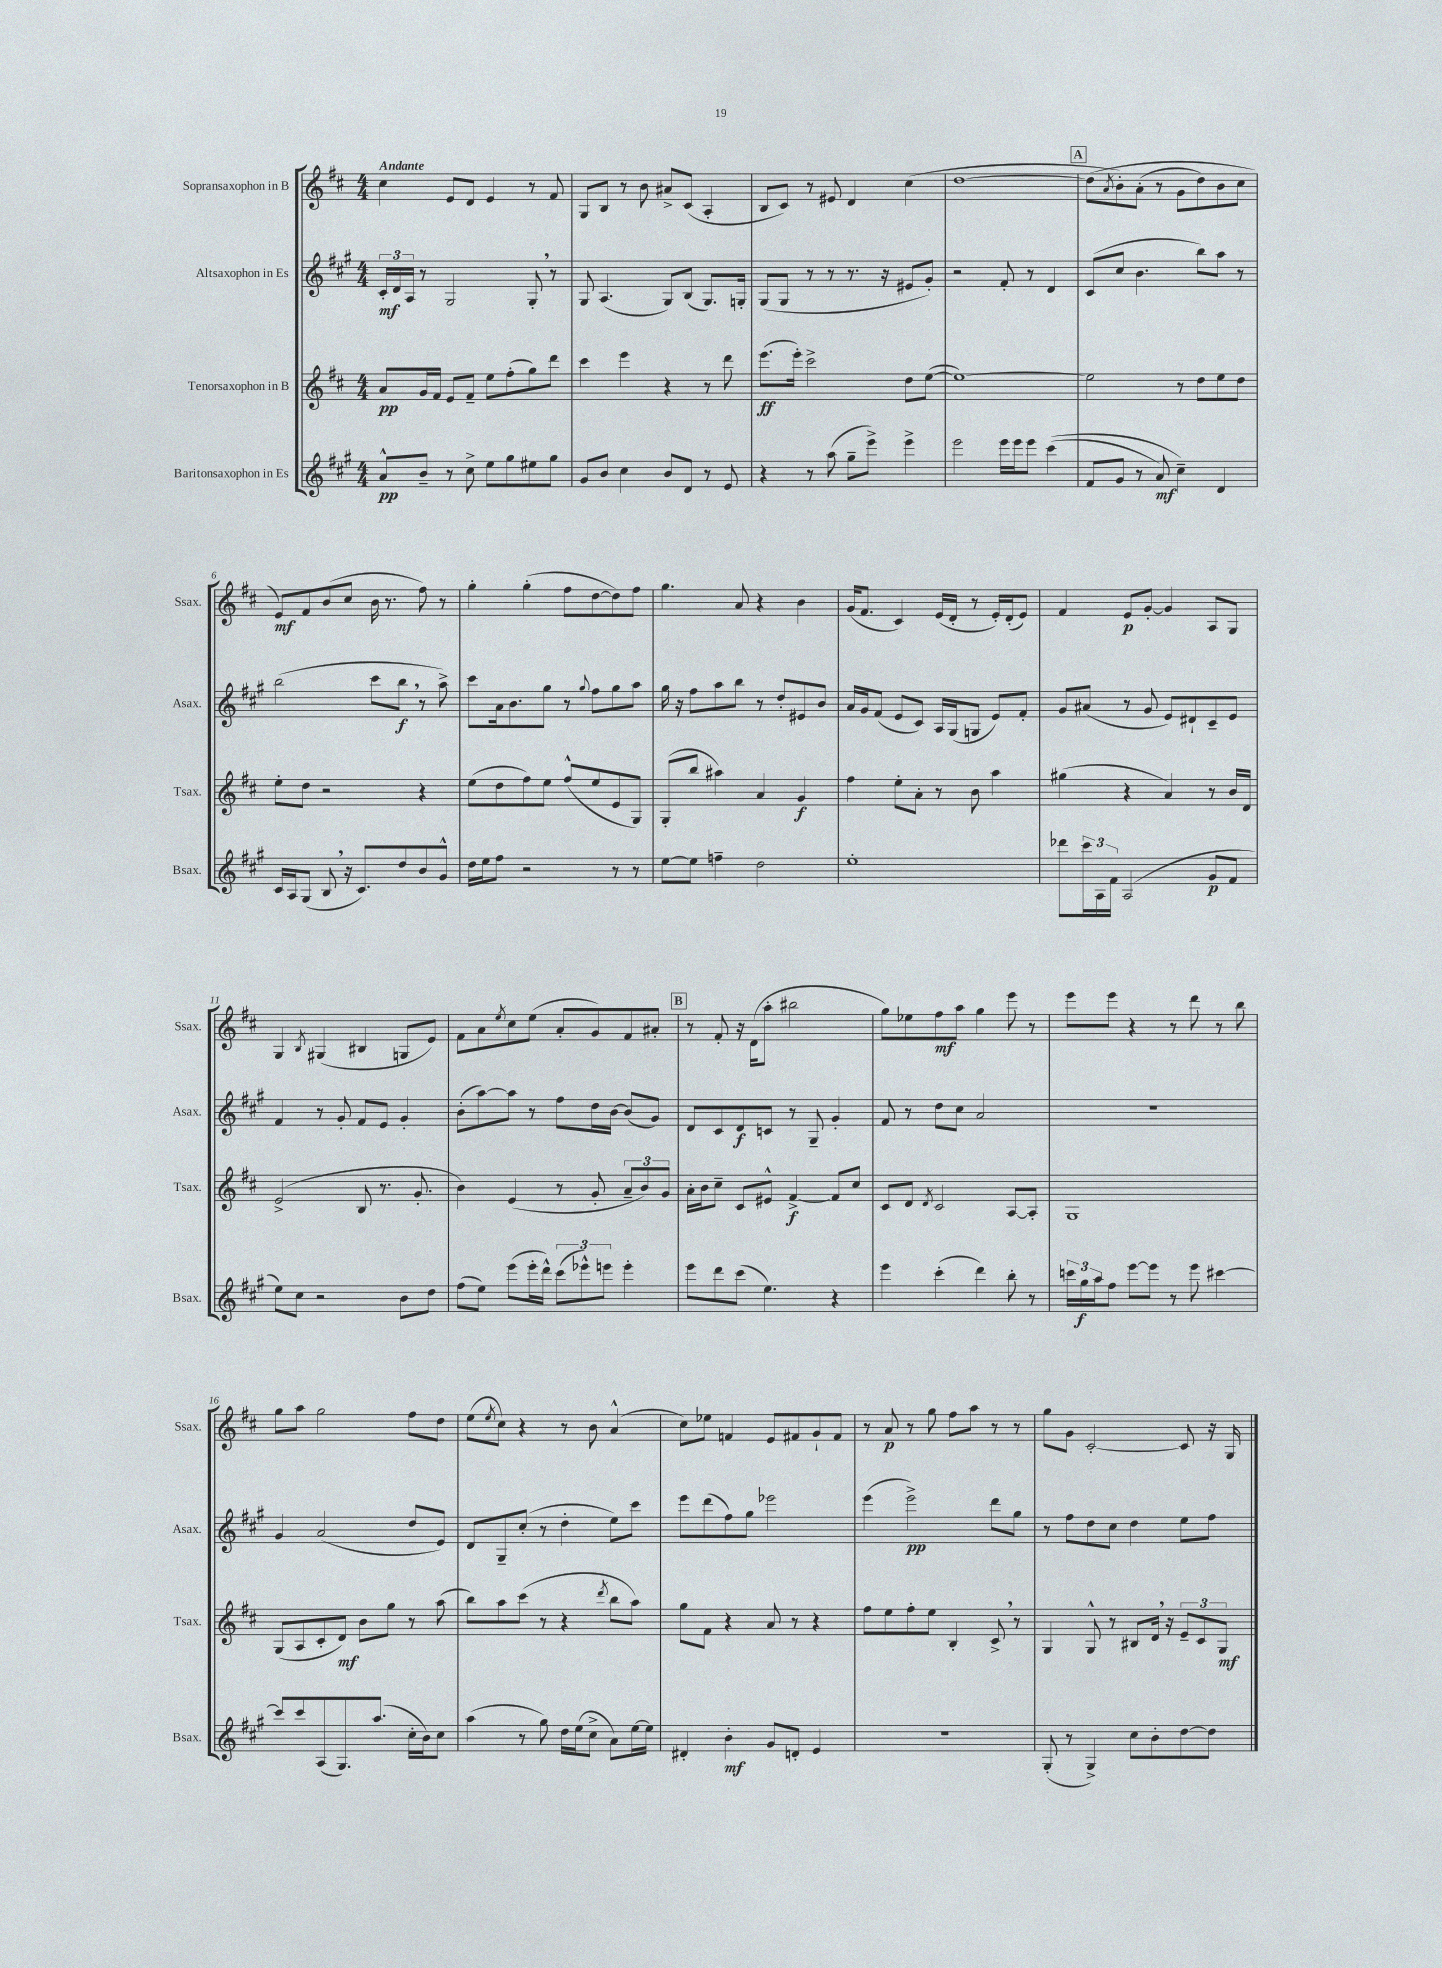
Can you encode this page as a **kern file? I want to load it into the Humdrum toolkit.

**kern	**dynam	**kern	**dynam	**kern	**dynam	**kern	**dynam
*part4	*part4	*part3	*part3	*part2	*part2	*part1	*part1
*staff4	*staff4	*staff3	*staff3	*staff2	*staff2	*staff1	*staff1
*I"Baritonsaxophon in Es	*	*I"Tenorsaxophon in B	*	*I"Altsaxophon in Es	*	*I"Sopransaxophon in B	*
*I'Bsax.	*	*I'Tsax.	*	*I'Asax.	*	*I'Ssax.	*
*clefG2	*	*clefG2	*	*clefG2	*	*clefG2	*
*k[f#c#g#]	*	*k[f#c#]	*	*k[f#c#g#]	*	*k[f#c#]	*
*M4/4	*	*M4/4	*	*M4/4	*	*M4/4	*
=1	=1	=1	=1	=1	=1	=1	=1
!	!	!	!	!	!	!LO:TX:a:B:t=Andante	!
8a^^/L	pp	8a/L	pp	24c#'/LL	mf	4cc#\	.
.	.	.	.	24d/	.	.	.
.	.	.	.	24A/JJ	.	.	.
8b~/J	.	16g/L	.	8r	.	.	.
.	.	16f#/JJ	.	.	.	.	.
8r	.	8e/L	.	2G#/	.	8e/L	.
8cc#^\	.	8f#~/J	.	.	.	8d/J	.
8ee\L	.	8ee\L	.	.	.	4e/	.
8gg#\	.	(8ff#'\	.	.	.	.	.
8ee#X\	.	8gg\)	.	8G#',/	.	8r	.
8gg#\J	.	8ddd\J	.	8r	.	8f#/	.
=2	=2	=2	=2	=2	=2	=2	=2
8g#/L	.	4ccc#\	.	8G#/	.	8G/L	.
8b/J	.	.	.	(4.A/	.	8B/J	.
4cc#\	.	4eee\	.	.	.	8r	.
.	.	.	.	.	.	8b\	.
8b/L	.	4r	.	8G#/L)	.	8a#X^/L	.
8d/J	.	.	.	(8B/J	.	(8c#/J	.
8r	.	8r	.	8.G#/L)	.	4A'/	.
8e/	.	8ddd\	.	.	.	.	.
.	.	.	.	16Gn'/Jk	.	.	.
=3	=3	=3	=3	=3	=3	=3	=3
4r	.	(8.eee\L	ff	(8G#/L	.	8B/L	.
.	.	.	.	8G#/J	.	8c#/J)	.
.	.	16eee'\Jk)	.	.	.	.	.
8r	.	2ccc#^\	.	8r	.	8r	.
(8aa\	.	.	.	8r	.	8e#X/	.
8gg#~\L	.	.	.	8.r	.	4d/	.
8eee^\J)	.	.	.	.	.	.	.
.	.	.	.	16r	.	.	.
4eee^\	.	8dd\L	.	8e#X/L	.	(4cc#\	.
.	.	([8ee\J	.	8g#'/J)	.	.	.
=4	=4	=4	=4	=4	=4	=4	=4
2eee\	.	1ee_)	.	2r	.	[1dd	.
16eee\LL	.	.	.	8f#'/	.	.	.
16eee\J	.	.	.	.	.	.	.
8eee\J	.	.	.	8r	.	.	.
((4ccc#\	.	.	.	4d/	.	.	.
!!LO:REH:place=s1:t=A
=5	=5	=5	=5	=5	=5	=5	=5
8f#/L	.	2ee\]	.	(8c#/L	.	(8dd\L]	.
.	.	.	.	.	.	8qa/	.
8g#/J	.	.	.	8cc#/J	.	8b'\)	.
8r	.	.	.	4.b\	.	(8a'\J	.
8a/)	mf	.	.	.	.	8r	.
4cc#~\)	.	8r	.	.	.	8g\L	.
.	.	8dd\L	.	8bb\L)	.	8dd\)	.
4d/	.	8ee\	.	8aa\J	.	8b\	.
.	.	8dd\J	.	8r	.	8cc#\J	.
!!LO:LB:g=z
=6	=6	=6	=6	=6	=6	=6	=6
16c#/LL	.	8ee'\L	.	(2bb\	.	8e/L)	mf
16A/J	.	.	.	.	.	.	.
(8G#/J	.	8dd\J	.	.	.	8f#/	.
8B,/	.	2r	.	.	.	(8b/	.
16r	.	.	.	.	.	8cc#/J	.
8.c#/L)	.	.	.	.	.	.	.
.	.	.	.	8ccc#\L	.	16b\	.
.	.	.	.	.	.	8.r	.
8dd/	.	.	.	8bb,\J	f	.	.
8b/	.	4r	.	8r	.	8ff#\)	.
8g#^^/J	.	.	.	8aa^\)	.	8r	.
=7	=7	=7	=7	=7	=7	=7	=7
16dd\LL	.	(8ee\L	.	8ccc#\L	.	4gg'\	.
16ee\J	.	.	.	.	.	.	.
8ff#\J	.	8dd\	.	16a\k	.	.	.
.	.	.	.	8.b\	.	.	.
2r	.	8ff#\)	.	.	.	(4gg'\	.
.	.	8ee\J	.	8gg#\J	.	.	.
.	.	(8ff#^^/L	.	8r	.	8ff#\L	.
.	.	.	.	8qqgg#/	.	.	.
.	.	8ee/	.	8ff#\L	.	[8dd\	.
8r	.	8e/	.	8gg#\	.	8dd\])	.
8r	.	8G/J)	.	8aa\J	.	8ff#\J	.
=8	=8	=8	=8	=8	=8	=8	=8
[8ee\L	.	(8G'/L	.	16gg#\	.	4.gg\	.
.	.	.	.	16r	.	.	.
8ee\J]	.	8bb/J	.	8ff#\L	.	.	.
4ffn~\	.	4aa#X\)	.	8aa\	.	.	.
.	.	.	.	8bb\J	.	8a/	.
2dd\	.	4a/	.	8r	.	4r	.
.	.	.	.	8dd'/L	.	.	.
.	.	4g/	f	8e#X/	.	4b\	.
.	.	.	.	8b/J	.	.	.
=9	=9	=9	=9	=9	=9	=9	=9
1ee'	.	4ff#\	.	16a/LL	.	(16g/KL	.
.	.	.	.	16g#/J	.	8.f#/J	.
.	.	.	.	(8f#/J	.	.	.
.	.	8ee'\L	.	8e/L	.	4c#/)	.
.	.	8a'\J	.	8c#/J)	.	.	.
.	.	8r	.	16A/LL	.	(16e/LL	.
.	.	.	.	(16G#/J	.	16d'/JJ	.
.	.	8b\	.	8Gn/J	.	8r	.
.	.	4aa\	.	8e/L)	.	16e'/LL)	.
.	.	.	.	.	.	(16d'/J	.
.	.	.	.	8f#'/J	.	8e/J)	.
=10	=10	=10	=10	=10	=10	=10	=10
8ddd-X\L	.	(4gg#X\	.	8g#/L	.	4f#/	.
24ccc#\L	.	.	.	(8a#X/J	.	.	.
24A\	.	.	.	.	.	.	.
24f#\JJ	.	.	.	.	.	.	.
(2A/	.	4r	.	8r	.	8e/L	p
.	.	.	.	8g#/	.	[8g'/J	.
.	.	4a/)	.	8e/L)	.	4g/]	.
.	.	.	.	8d#X`/	.	.	.
8g#/L	p	8r	.	8c#~/	.	8A/L	.
8f#/J	.	16b/LL	.	8e/J	.	8G/J	.
.	.	16d/JJ	.	.	.	.	.
!!LO:LB:g=z
=11	=11	=11	=11	=11	=11	=11	=11
8ee\L)	.	(2e^/	.	4f#/	.	4G/	.
8cc#\J	.	.	.	.	.	.	.
.	.	.	.	.	.	8qB/	.
2r	.	.	.	8r	.	(4G#X/	.
.	.	.	.	8g#'/	.	.	.
.	.	8B/	.	8f#/L	.	4B#X/	.
.	.	8.r	.	8e/J	.	.	.
8b\L	.	.	.	4g#'/	.	8Gn/L	.
.	.	8.g'/	.	.	.	.	.
8dd\J	.	.	.	.	.	8e/J)	.
=12	=12	=12	=12	=12	=12	=12	=12
(8ff#\L	.	4b\)	.	(8b'\L	.	8f#\L	.
8ee\J)	.	.	.	[8aa\)	.	8a\	.
.	.	.	.	.	.	8qee/	.
(8eee\L	.	(4e/	.	8aa\J]	.	8cc#\	.
16eee'\L	.	.	.	8r	.	(8ee\J	.
16ddd^^\JJ)	.	.	.	.	.	.	.
(12ccc#\L	.	8r	.	8ff#\L	.	8a'/L	.
12eee-X^^\)	.	.	.	.	.	.	.
.	.	8g'/	.	16dd\L	.	8g/)	.
12eeen\J	.	.	.	.	.	.	.
.	.	.	.	[16b\JJ	.	.	.
4eee'\	.	12a~/L	.	(8b/L]	.	8f#/	.
.	.	12b/)	.	.	.	.	.
.	.	.	.	8g#/J)	.	8a#X'/J	.
.	.	12g/J	.	.	.	.	.
!!LO:REH:place=s1:t=B
=13	=13	=13	=13	=13	=13	=13	=13
8eee\L	.	16a'\LL	.	8d/L	.	8r	.
.	.	16b\J	.	.	.	.	.
8ddd\	.	8cc#~\J	.	8c#/	.	8f#'/	.
(8ccc#\J	.	8c#/L	.	8d/	f	16r	.
.	.	.	.	.	.	(16d\KL	.
4.ee\)	.	8e#X^^/J	.	8cn/J	.	8aa'\J	.
.	.	[4f#^/	f	8r	.	2bb#X\	.
.	.	.	.	8G#~/	.	.	.
4r	.	8f#/L]	.	4g#'/	.	.	.
.	.	8cc#/J	.	.	.	.	.
=14	=14	=14	=14	=14	=14	=14	=14
4eee\	.	8c#/L	.	8f#/	.	8gg\L)	.
.	.	8d/J	.	8r	.	8ee-X\	.
.	.	8qd/	.	.	.	.	.
(4ccc#'\	.	2c#/	.	8dd\L	.	8ff#\	mf
.	.	.	.	8cc#\J	.	8aa\J	.
4ddd\)	.	.	.	2a/	.	4gg\	.
8bb'\	.	[8A/L	.	.	.	8eee\	.
8r	.	8A'/J]	.	.	.	8r	.
=15	=15	=15	=15	=15	=15	=15	=15
24cccn\LL	.	1G	.	1r	.	8eee\L	.
24gg#\	f	.	.	.	.	.	.
24aa\J	.	.	.	.	.	.	.
8ff#\J	.	.	.	.	.	8eee\J	.
[8eee\L	.	.	.	.	.	4r	.
8eee\J]	.	.	.	.	.	.	.
8r	.	.	.	.	.	8r	.
8eee\	.	.	.	.	.	8ddd\	.
[4ccc#X\	.	.	.	.	.	8r	.
.	.	.	.	.	.	8bb\	.
!!LO:LB:g=z
=16	=16	=16	=16	=16	=16	=16	=16
8ccc#/L]	.	(8G/L	.	4g#/	.	8gg\L	.
8ccc#/	.	8A/	.	.	.	8aa\J	.
(8A/	.	8c#'/	.	(2a/	.	2gg\	.
8.G#/)	.	8d/J)	mf	.	.	.	.
.	.	8b\L	.	.	.	.	.
(8.aa/J	.	.	.	.	.	.	.
.	.	8gg\J	.	.	.	.	.
16cc#'\LL	.	8r	.	8dd/L	.	8ff#\L	.
16b\J)	.	.	.	.	.	.	.
8cc#\J	.	(8aa\	.	8e/J)	.	8dd\J	.
=17	=17	=17	=17	=17	=17	=17	=17
(4aa\	.	8bb\L)	.	8d/L	.	(8ee\L	.
.	.	.	.	.	.	8qee/	.
.	.	8aa\	.	8G#~/	.	8cc#\J)	.
8r	.	(8ccc#\J	.	(8cc#'/J	.	4r	.
8gg#\)	.	8r	.	8r	.	.	.
16dd\LL	.	4r	.	4dd'\	.	8r	.
(16ee\J	.	.	.	.	.	.	.
8cc#^\J	.	.	.	.	.	8b\	.
.	.	8qddd/	.	.	.	.	.
8a\L)	.	8bb\L	.	8ee\L)	.	(4a^^/	.
[16ee\L	.	8aa\J)	.	8ccc#\J	.	.	.
16ee\JJ]	.	.	.	.	.	.	.
=18	=18	=18	=18	=18	=18	=18	=18
4d#X'/	.	8gg\L	.	8eee\L	.	8cc#\L)	.
.	.	8f#\J	.	(8ddd\	.	8ee-X\J	.
4b'\	mf	4r	.	8ff#\)	.	4fn/	.
.	.	.	.	8gg#\J	.	.	.
8g#/L	.	8a/	.	2eee-X\	.	8e/L	.
8dn'/J	.	8r	.	.	.	8f#X/	.
4e/	.	4r	.	.	.	8g`/	.
.	.	.	.	.	.	8f#/J	.
=19	=19	=19	=19	=19	=19	=19	=19
1r	.	8ff#\L	.	(4eee\	.	8r	.
.	.	8ee\	.	.	.	8a/	p
.	.	8ff#'\	.	2eee^\)	pp	8r	.
.	.	8ee\J	.	.	.	8gg\	.
.	.	4B'/	.	.	.	8ff#\L	.
.	.	.	.	.	.	8aa\J	.
.	.	8c#^,/	.	8ddd\L	.	8r	.
.	.	8r	.	8gg#\J	.	8r	.
=20	=20	=20	=20	=20	=20	=20	=20
(8G#'/	.	4G/	.	8r	.	8gg\L	.
8r	.	.	.	8ff#\L	.	8g\J	.
4G#^/)	.	8G^^/	.	8dd\	.	[2c#'/	.
.	.	8r	.	8cc#\J	.	.	.
8cc#\L	.	8B#X/L	.	4dd\	.	.	.
8b'\	.	16d,/Jk	.	.	.	.	.
.	.	16r	.	.	.	.	.
[8dd\	.	12e~/L	.	8ee\L	.	8c#/]	.
.	.	12c#/	.	.	.	.	.
8dd\J]	.	.	.	8ff#\J	.	16r	.
.	.	12G/J	mf	.	.	.	.
.	.	.	.	.	.	16G/	.
==	==	==	==	==	==	==	==
*-	*-	*-	*-	*-	*-	*-	*-
